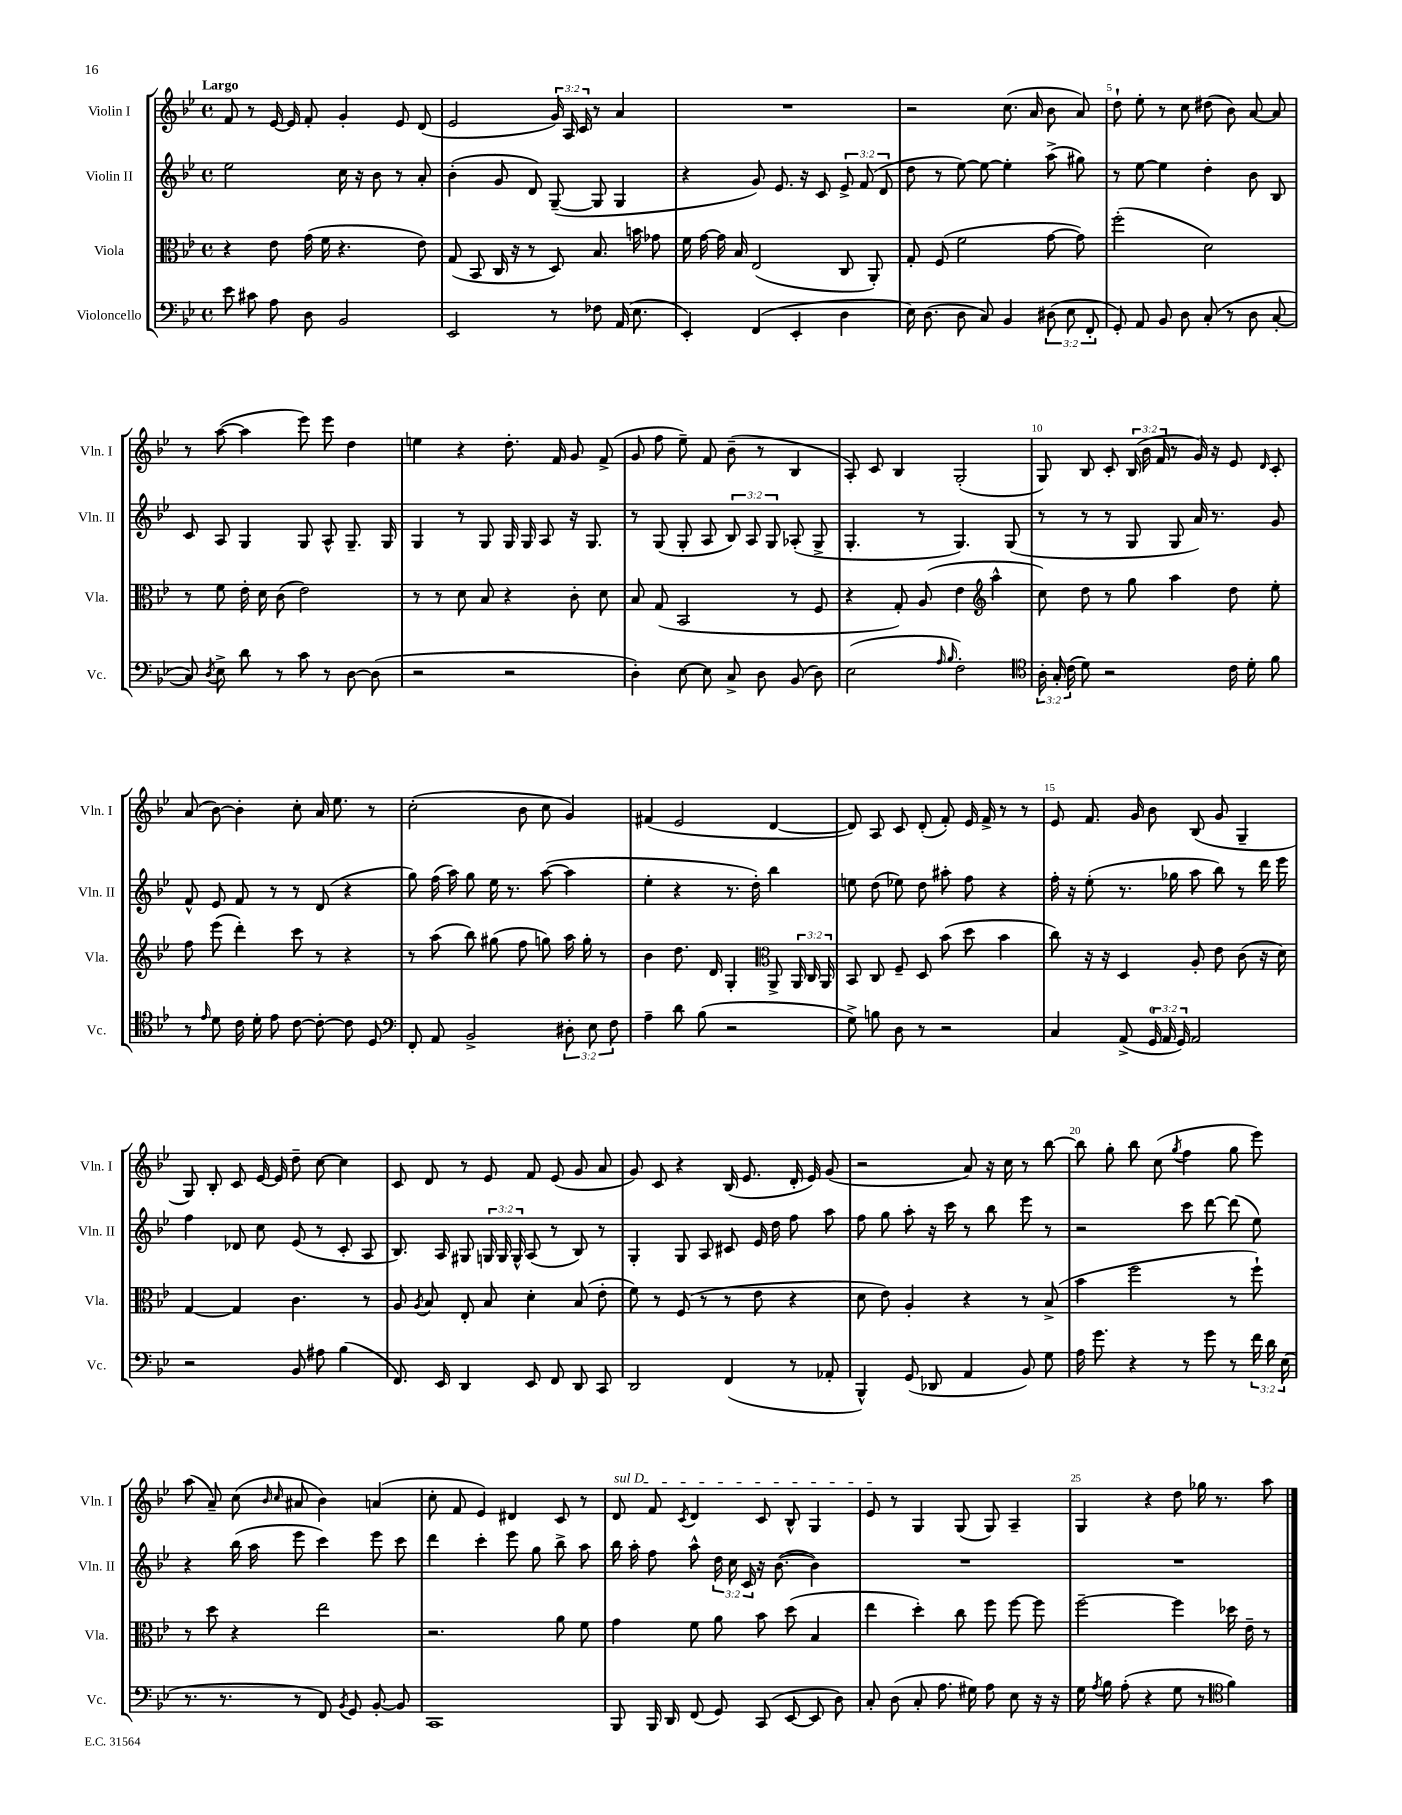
<<
\new StaffGroup <<
\new Staff = "s0" \with { instrumentName = "Violin I" shortInstrumentName = "Vln. I" } {
    \clef treble \key bes \major \defaultTimeSignature \time 4/4 \override Staff.TupletNumber.text = #tuplet-number::calc-fraction-text \tempo "Largo"
    \autoBeamOff f'8 r8 ees'16~ ees'16 f'8-. g'4-. ees'8 d'8( |
    ees'2 \tuplet 3/2 { g'16) a16 c'16 } r8 a'4 |
    R1 |
    r2 c''8.( a'16 bes'8 a'8) |
    d''8-! ees''8-. r8 c''8 dis''8( bes'8) a'8~ a'8 |
    r8 a''8~( a''4 ees'''8) ees'''8 d''4 |
    e''4 r4 d''8.-. f'16 g'8 f'8->( |
    g'8 f''8 ees''8--) f'8 bes'8--( r8 bes4 |
    a8-.) c'8 bes4 g2-.( |
    g8) bes8 c'8-. \tuplet 3/2 { bes16( bes'16 f'16 } r8 g'16) r16 ees'8 \grace { d'16 } c'8-. |
    a'8( bes'8~) bes'4-. c''8-. a'16 ees''8. r8 |
    c''2-.( bes'8 c''8 g'4) |
    fis'4( ees'2 d'4~ |
    d'8) a8 c'8 d'8-.( f'8-.) ees'16 f'16-> r8 r8 |
    ees'8 f'8. g'16 bes'8 bes8( g'8 g4-- |
    g8) bes8-. c'8 ees'16~ ees'16 d''8-- c''8~ c''4 |
    c'8 d'8 r8 ees'8 f'8 ees'8( g'8 a'8 |
    g'8) c'8 r4 bes16( ees'8. d'16-. ees'16) g'8( |
    r2 a'8) r16 c''16 r8 bes''8~ |
    bes''8 g''8-. bes''8 c''8( \acciaccatura { g''8 } f''4 g''8 ees'''8) |
    a''8( a'8--) c''8( \grace { bes'16 c''16 } ais'8 bes'4) a'4( |
    c''8-. f'8 ees'4) dis'4 c'8 r8 |
    \once \override TextSpanner.bound-details.left.text = \markup { \italic "sul D" } d'8\startTextSpan f'8 \acciaccatura { c'8 } d'4 c'8 bes8-^ g4 |
    ees'8\stopTextSpan r8 g4 g8( g8) a4-- |
    g4 r4 d''8 ges''16 r8. a''8 \bar "|." |
}
\new Staff = "s1" \with { instrumentName = "Violin II" shortInstrumentName = "Vln. II" } {
    \clef treble \key bes \major \defaultTimeSignature \time 4/4 \override Staff.TupletNumber.text = #tuplet-number::calc-fraction-text
    \autoBeamOff ees''2 c''16 r16 bes'8 r8 a'8-. |
    bes'4-.( g'8 d'8) g8~--( g8 g4 |
    r4 g'8) ees'8. r16 c'8 \tuplet 3/2 { ees'8-> f'8( d'8 } |
    d''8 r8 ees''8~) ees''8~ ees''4-. a''8->( gis''8) |
    r8 ees''8~ ees''4 d''4-. bes'8 bes8 |
    c'8 a8 g4 g8 a8-^ g8.-- g16 |
    g4 r8 g8 g16 g16 a8 r16 g8. |
    r8 g8( g8-. a8 \tuplet 3/2 { bes8) a8 g8 } aes8-.( g8-> |
    g4.-. r8 g4.) g8( |
    r8 r8 r8 g8 g8 a'16) r8. g'8 |
    f'8-^ ees'8 f'8 r8 r8 d'8( r4 |
    g''8) f''16( a''16) g''8 ees''16 r8. a''8~( a''4 |
    ees''4-. r4 r8. d''16-.) bes''4 |
    e''8 d''8( ees''8) d''8 ais''8-. f''8 r4 |
    f''16-. r16 ees''8-.( r8. ges''16 a''8 bes''8) r8 d'''16 ees'''16 |
    f''4 des'8 c''8 ees'8( r8 c'8-. a8 |
    bes8.) a16 gis8 \tuplet 3/2 { g16 g16 g16-^ } a8( r8 bes8) r8 |
    g4-. g8 a8 cis'8 ees'16 d''16 f''8 a''8 |
    f''8 g''8 a''8-. r16 c'''16 r8 bes''8 ees'''8 r8 |
    r2 c'''8 d'''8~ d'''8( ees''8) |
    r4 bes''16( a''16 ees'''8 c'''4) ees'''8 c'''8 |
    d'''4 c'''4-. ees'''8 g''8 bes''8-> a''8 |
    bes''16 a''16-. f''8 a''8-^ \tuplet 3/2 { d''16 c''16 c'16 } r16 bes'8.~( bes'4) |
    R1 |
    R1 \bar "|." |
}
\new Staff = "s2" \with { instrumentName = "Viola" shortInstrumentName = "Vla." } {
    \clef alto \key bes \major \defaultTimeSignature \time 4/4 \override Staff.TupletNumber.text = #tuplet-number::calc-fraction-text
    \autoBeamOff r4 ees'8 g'16( f'16 r4. ees'8) |
    g8( bes,8 c16 r16 r8 d8) bes8. b'16 ges'8 |
    f'16 g'16~ g'16 bes16 ees2( c8 a,8-.) |
    g8-. f8( f'2 g'8~ g'8) |
    f''2-.( d'2) |
    r8 f'8 ees'16-. d'16 c'8( ees'2) |
    r8 r8 d'8 bes8 r4 c'8-. d'8 |
    bes8 g8( bes,2 r8 f8 |
    r4 g8-.) a8( ees'4 \clef treble a''4-^ |
    c''8) d''8 r8 g''8 a''4 d''8 ees''8-. |
    f''8 ees'''8( d'''4-.) c'''8 r8 r4 |
    r8 a''8( bes''8) gis''8( f''8 g''8) a''16 g''16-. r8 |
    bes'4 d''8. d'16 g4-. \clef alto a,8-> \tuplet 3/2 { a,16 c16 a,16 } |
    bes,8 c8 f8-- d8 bes'8( d''8 bes'4 |
    c''8) r16 r16 d4 a8-. ees'8 c'8( r16 d'16) |
    g4~ g4 c'4. r8 |
    a8 \acciaccatura { a8 } bes8 ees8-. bes8 d'4-. bes8( ees'8-. |
    f'8) r8 f8( r8 r8 ees'8 r4 |
    d'8 ees'8) a4-. r4 r8 bes8->( |
    bes'4 f''2 r8 f''8-!) |
    r8 d''8 r4 ees''2 |
    r2. a'8 f'8 |
    g'4 f'8 a'8 bes'8 d''8( bes4 |
    ees''4 d''4-.) c''8 f''8 f''8~ f''8 |
    f''2~-- f''4 des''16 ees'16-- r8 \bar "|." |
}
\new Staff = "s3" \with { instrumentName = "Violoncello" shortInstrumentName = "Vc." } {
    \clef bass \key bes \major \defaultTimeSignature \time 4/4 \override Staff.TupletNumber.text = #tuplet-number::calc-fraction-text
    \autoBeamOff ees'8 cis'8 a8 d8 bes,2 |
    ees,2 r8 fes8 a,16( ees8. |
    ees,4-.) f,4( ees,4-. d4 |
    ees16) d8.( d8 c8) bes,4 \tuplet 3/2 { dis8( ees8 f,8-. } |
    g,8-.) a,8 bes,8 d8 c8-.( r8 d8 c8~-. |
    c8) \acciaccatura { d8 } ees8-> d'8 r8 c'8 r8 d8~ d8( |
    r2 r2 |
    d4-.) ees8~ ees8 c8-> d8 bes,8( d8) |
    ees2( \grace { a16 bes16 } f2-.) |
    \clef tenor \tuplet 3/2 { a16-. g16-. c'16( } d'8) r2 c'16 d'16-. f'8 |
    r8 \grace { ees'16 } d'8 c'16 d'16-. ees'8 c'8~ c'8~-. c'8 d8 |
    \clef bass f,8-. a,8 bes,2-> \tuplet 3/2 { dis8-. ees8 f8 } |
    a4-- d'8 bes8( r2 |
    g8->) b8 d8 r8 r2 |
    c4 a,8->( \tuplet 3/2 { g,16-0 a,16 g,16) } a,2 |
    r2 bes,8 ais8 bes4( |
    f,8.) ees,16 d,4 ees,8 f,8 d,8 c,8 |
    d,2 f,4( r8 aes,8-. |
    bes,,4-^) g,8( des,8 a,4 bes,8) g8 |
    a16 g'8. r4 r8 g'8 r8 \tuplet 3/2 { f'16 d'16 ees16( } |
    r8. r8. r8 f,8) \acciaccatura { bes,8 } g,8 bes,8~-. bes,8 |
    c,1 |
    bes,,8 bes,,16 d,16 f,8( g,8) c,8( ees,8~ ees,8 d8) |
    c8-. d8( c8-. a8. gis16) a8 ees8 r16 r16 |
    g16 \acciaccatura { a8 } bes16 a8-.( r4 g8 r8 \clef tenor f'4) \bar "|." |
}
>>
>>
\layout { \context { \Score \override BarNumber.break-visibility = ##(#f #t #t) barNumberVisibility = #(every-nth-bar-number-visible 5) } }
